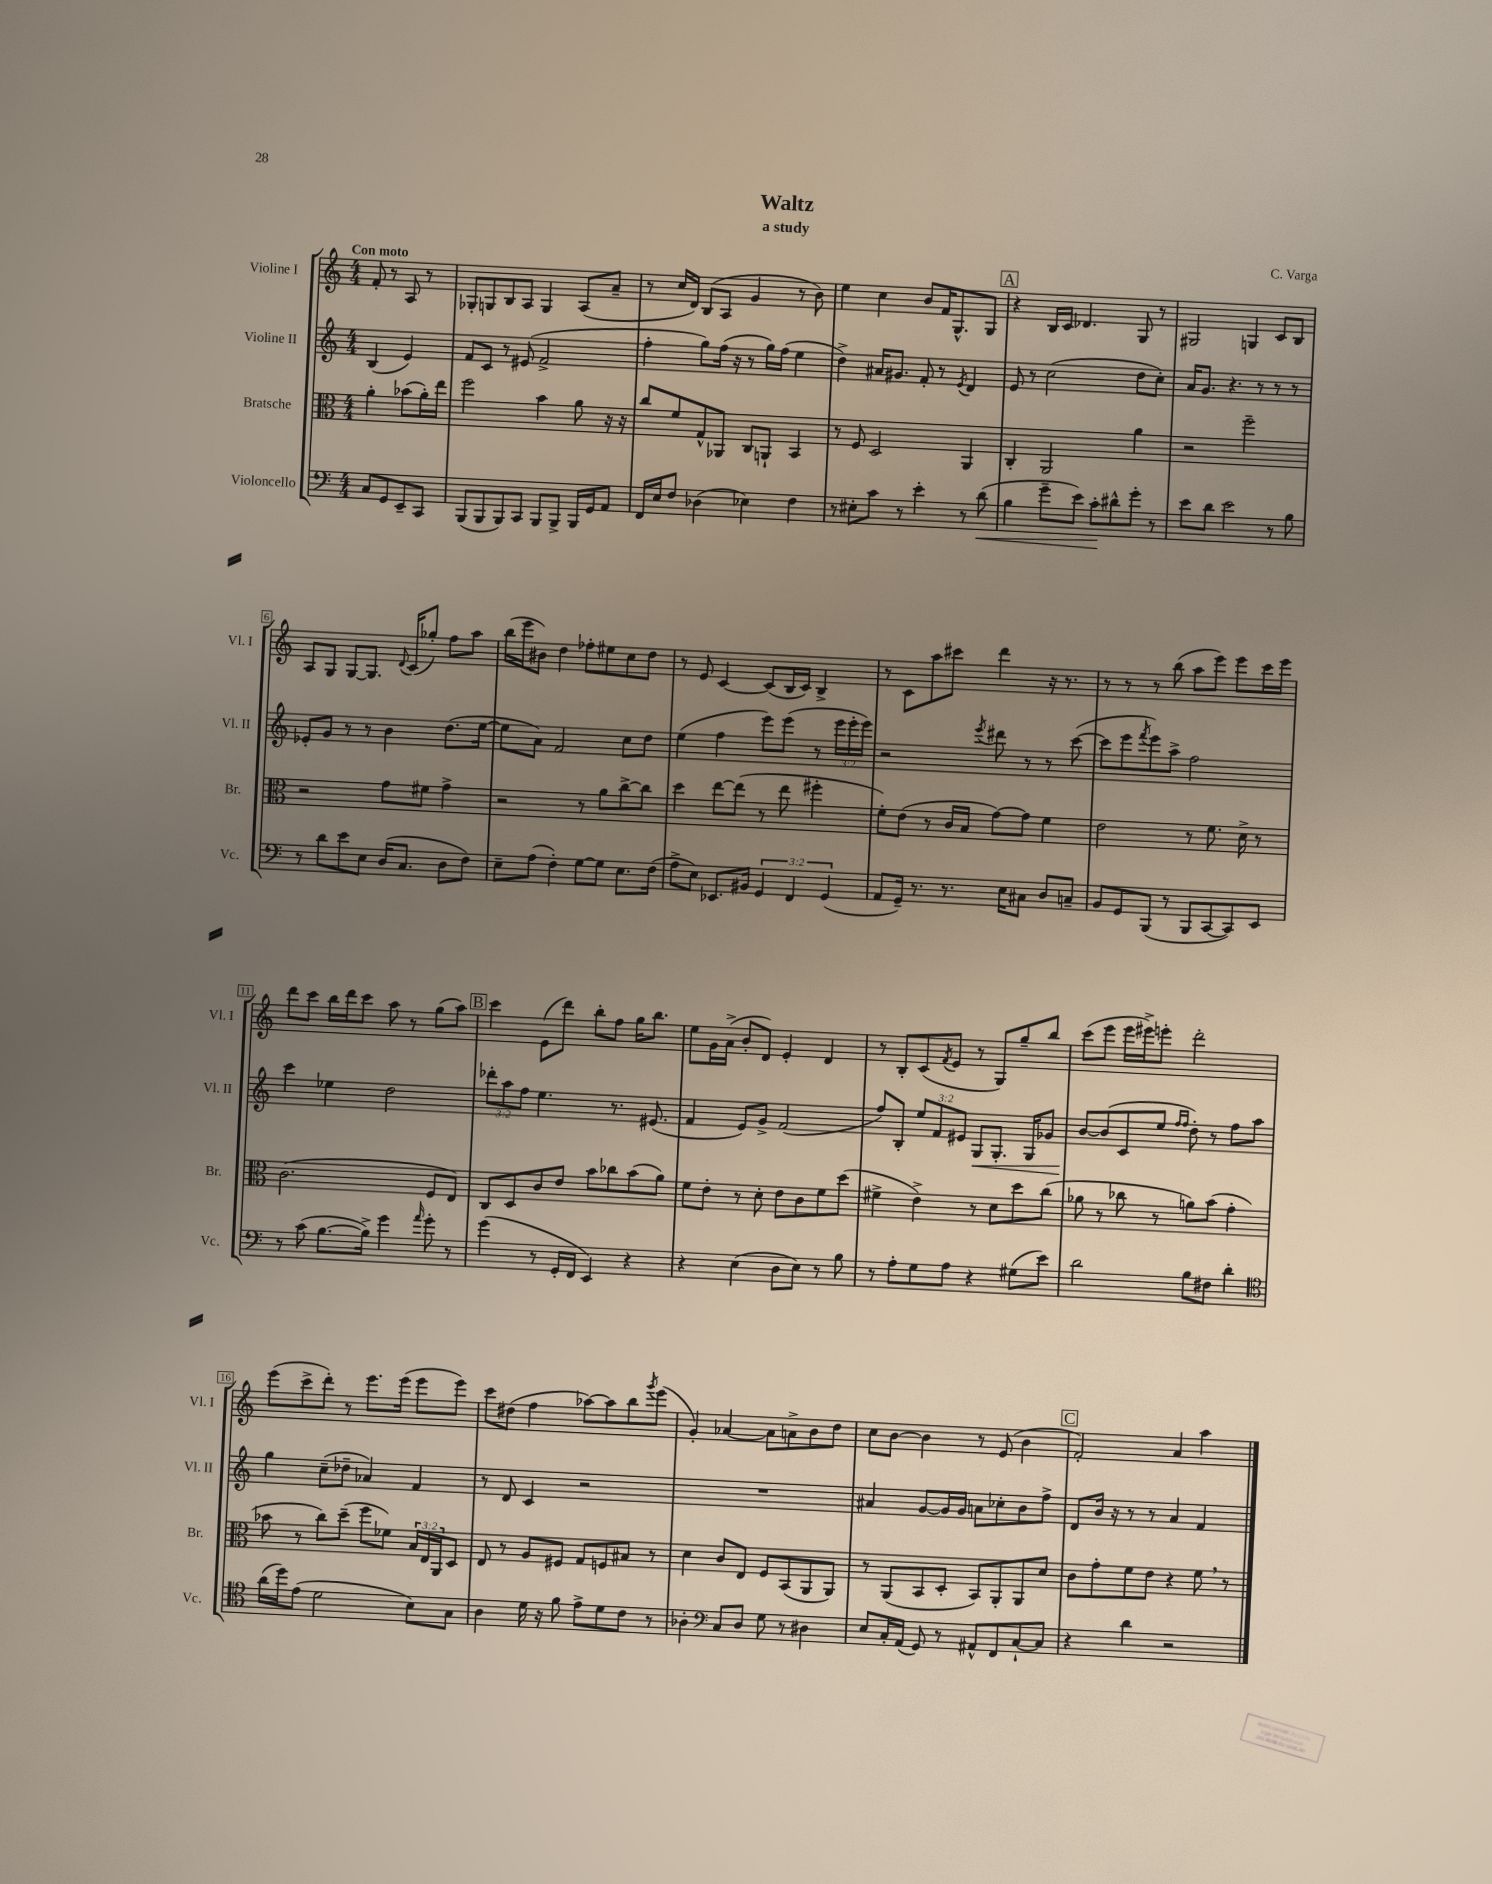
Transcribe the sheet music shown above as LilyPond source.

\header { title = "Waltz" composer = "C. Varga" subtitle = "a study" }
<<
\new StaffGroup <<
\new Staff = "s0" \with { instrumentName = "Violine I" shortInstrumentName = "Vl. I" } {
    \clef treble \key c \major \numericTimeSignature \time 4/4 \partial 2 \tempo "Con moto"
    f'8-. r8 a8 r8 |
    ges8-. g8 b8 a8 g4 a8( a'8-- |
    r8 c''16 d'16) b8( a8 g'4 r8 b'8) |
    e''4 c''4 b'8 f'16 g8.-^ g8 |
    \mark \markup { \box "A" } r4 b16 c'16 des'4. g8 r8 |
    gis2 g4 c'8 b8 |
    a8 g8 g8~ g8. \appoggiatura { d'8 } c'16( ges''8-.) f''8 a''8 |
    b''16( e'''16 bis'8) d''4 fes''8-. eis''8 c''8 d''8 |
    r8 e'8 c'4~ c'8( b16 c'16) b4-> |
    r8 c'8 a''8 cis'''8 d'''4 r16 r8. |
    r8 r8 r8 b''8( a''8 e'''8) e'''8 c'''16 e'''16 |
    d'''8 c'''8 b''16 d'''16 c'''8 a''8 r8 g''8( a''8) |
    \mark \markup { \box "B" } c'''4 e'8( d'''8) b''8-. f''8 g''16 b''8. |
    e''8 g'16 a'16->( b'8-. d'8) e'4-. d'4 |
    r8 b8-. c'8( \acciaccatura { f'8 } e'8 r8 g8) g''8-- b''8 |
    c'''8( e'''8 e'''16 eis'''16->) e'''8-. d'''2-. |
    e'''8( c'''8-> d'''8-.) r8 e'''8. e'''16( e'''8 e'''8) |
    c'''8 dis''8( f''4 aes''8~) aes''8 b''8 \acciaccatura { g'''8 } e'''8( |
    g'4-.) aes'4~ aes'8 a'8-> b'8 d''8 |
    c''8 b'8~ b'4 r8 e'8( b'4 |
    \mark \markup { \box "C" } f'2-.) a'4 a''4 \bar "|." |
}
\new Staff = "s1" \with { instrumentName = "Violine II" shortInstrumentName = "Vl. II" } {
    \clef treble \key c \major \numericTimeSignature \time 4/4 \override Staff.TupletNumber.text = #tuplet-number::calc-fraction-text \partial 2
    b4( e'4) |
    f'8 c'8 r8 eis'8( f'2-> |
    f''4-. g''8) f''16( r16 r8 g''16) f''16( e''4 |
    d''4->) ais'16 gis'8. f'8-. r8 \acciaccatura { e'8 } d'4 |
    \mark \markup { \box "A" } e'8 r8 c''2( d''8 c''8-.) |
    a'16 g'8. r4. r8 r8 r8 |
    ees'8-. g'8 r8 r8 b'4 d''8.( e''16~ |
    e''8 a'8) f'2 c''8 d''8 |
    e''4( f''4 e'''8) e'''8( r8 \tuplet 3/2 { e'''16 e'''16-. e'''16) } |
    r2 \acciaccatura { e'''8 } dis'''8 r8 r8 c'''8~( |
    c'''8 e'''8 \acciaccatura { f'''8 } e'''8) a''8-> f''2 |
    c'''4 ees''4 d''2 |
    \mark \markup { \box "B" } \tuplet 3/2 { des'''8-. a''8 f''8 } e''4. r8. eis'8.( |
    f'4 e'8) g'8-> f'2( |
    f''8) b8-. \tuplet 3/2 { e''8 f'8 eis'8 } g8\< g8.-. g16 ges'8 |
    b'8~\! b'8( c'8 e''8 \grace { f''16 f''16 } d''8-.) r8 f''8 a''8 |
    g''4 c''8--( des''8-- aes'4) f'4 |
    r8 d'8 c'4 r2 |
    R1 |
    ais'4 g'8~ g'16 g'16 a'8 ces''8-. b'8 f''8-> |
    \mark \markup { \box "C" } d'8 b'16 r16 r8 r8 a'4 f'4 \bar "|." |
}
\new Staff = "s2" \with { instrumentName = "Bratsche" shortInstrumentName = "Br." } {
    \clef alto \key c \major \numericTimeSignature \time 4/4 \override Staff.TupletNumber.text = #tuplet-number::calc-fraction-text \partial 2
    a'4-. bes'8( a'16-.) e''16 |
    f''2 b'4 a'8 r16 r16 |
    c''8 f'8 g8-^ aes,8 c8 a,8-! b,4 |
    r8 f8 d2 a,4 |
    \mark \markup { \box "A" } c4-. a,2 a'4 |
    r2 f''2-- |
    r2 g'8 fis'8 g'4-> |
    r2 r8 a'8 c''8~-> c''8 |
    d''4 e''8~ e''8( r8 e''8 fis''4-. |
    f'8-.) e'8( r8 c'16 b16 g'8~) g'8 f'4 |
    e'2 r8 f'8. d'16-> r8 |
    c'2.( f8 e8) |
    \mark \markup { \box "B" } c8 d8 c'8 e'8 b'8 ces''8 b'8( a'8) |
    f'8 e'8-. r8 d'8-. e'8 c'8 f'8 d''8( |
    fis'4-> e'4->) r8 d'8 d''8 c''8( |
    aes'8 r8 ces''8 r8 a'8) b'8( g'4-. |
    bes'8 r8 c''8) d''8--( f''8 fes'8) \tuplet 3/2 { b16 e16 a,16 } d8 |
    e8 r8 a8 fis8 g8 f8 bis8 r8 |
    d'4 c'8 e8 f8 b,8( a,8 a,8) |
    r8 a,8( b,8 d8-. b,8) a,8-. a,8 d'8 |
    \mark \markup { \box "C" } c'8 g'8-. f'8 e'8 r4 f'8 \breathe r8 \bar "|." |
}
\new Staff = "s3" \with { instrumentName = "Violoncello" shortInstrumentName = "Vc." } {
    \clef bass \key c \major \numericTimeSignature \time 4/4 \override Staff.TupletNumber.text = #tuplet-number::calc-fraction-text \partial 2
    c8 g,8 e,8-- c,8 |
    b,,8( b,,8 b,,8) c,8 b,,8 b,,8-> b,,16 g,16 a,8 |
    f,16 e16 f8 des4( ees4) f4 |
    r8 eis8-. c'8 r8 e'4-. r8 d'8\<( |
    \mark \markup { \box "A" } b4 g'8-- e'8) c'8-.\! dis'8-^ g'8-. r8 |
    e'8 d'8 e'2 r8 b8 |
    r8 d'8 e'8 e8 d16( c8. d8 f8) |
    e8-- a8( f4-.) g8~ g8 e8. f16( |
    a8-> e8) ees,8. bis,16 \tuplet 3/2 { g,4 f,4 g,4( } |
    a,8 g,16--) r8. r8. e16 cis8 d8 c8-- |
    b,8 g,8 b,,8( r8 b,,8 c,8~ c,8) e,8 |
    r8 c'8( b8.~ b16->) g'4 \grace { a'16 } g'8-. r8 |
    \mark \markup { \box "B" } g'4( r8 g,16-. f,16 e,4) r4 |
    r4 e4( d8 e8) r8 b8 |
    r8 a8-. g8 a8 r4 gis8( e'8) |
    d'2 b8 fis8 d'4-. |
    \clef tenor a'16( d''16) e'8( d'2 b8) g8 |
    a4 d'16 r16 f'8 e'8-> d'8 c'8 r8 |
    aes4-. \clef bass c8 d8 g8 r8 dis4 |
    e8 c16-. a,16( g,8) r8 ais,8-^ f,8 c8~-! c8 |
    \mark \markup { \box "C" } r4 d'4 r2 \bar "|." |
}
>>
>>
\layout { \context { \Score \override BarNumber.stencil = #(make-stencil-boxer 0.1 0.3 ly:text-interface::print) } }
